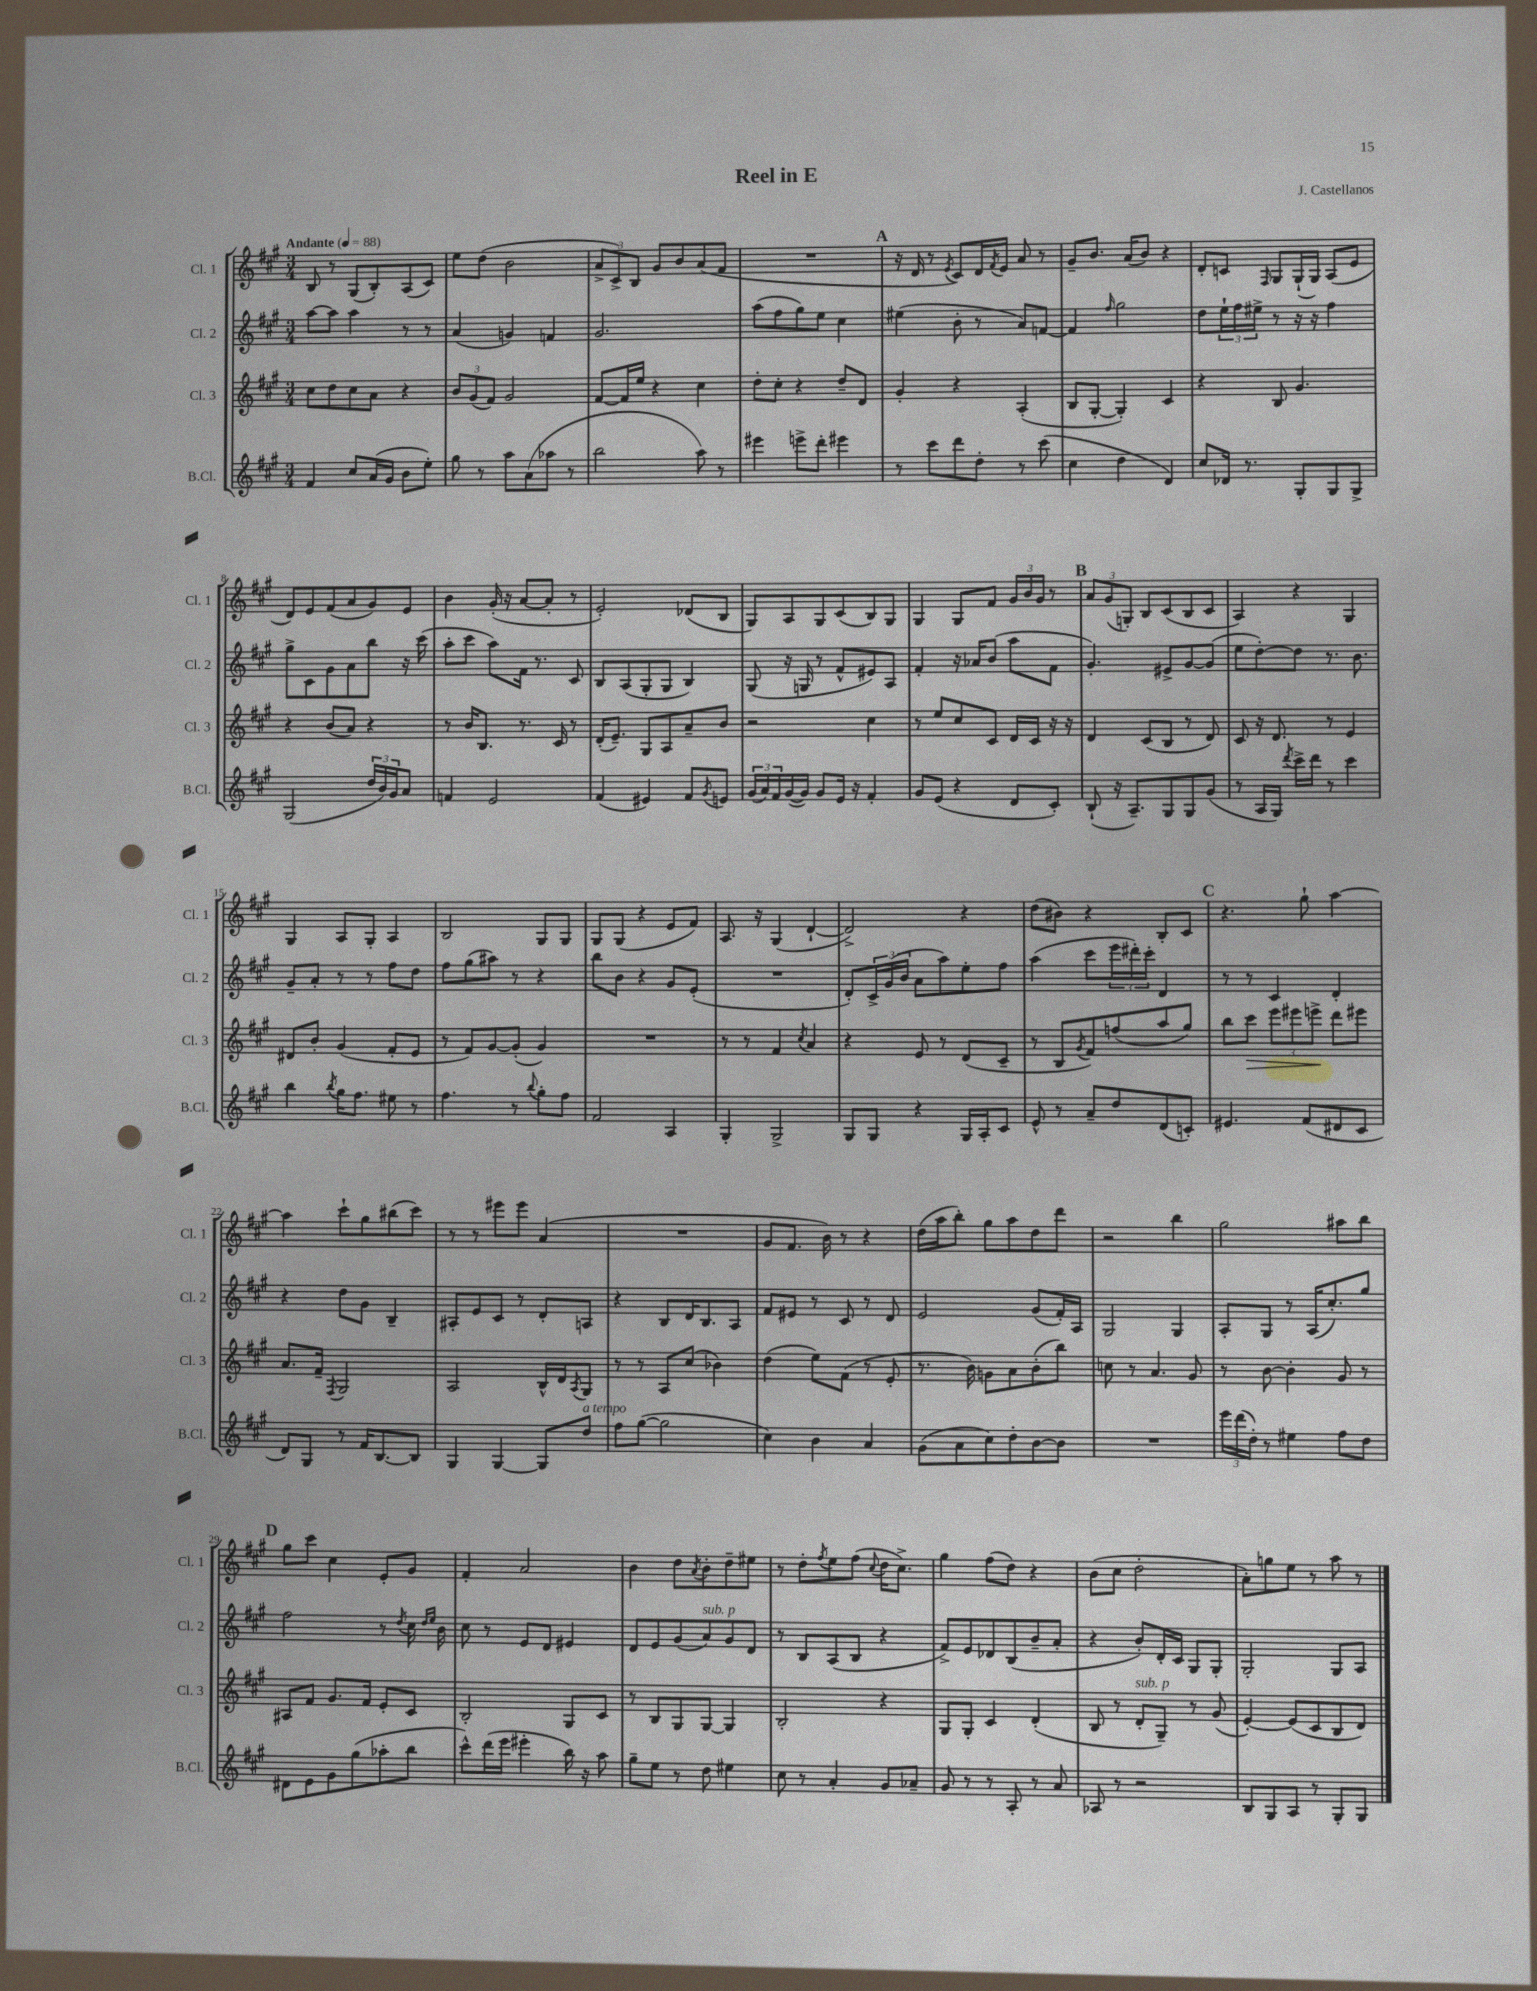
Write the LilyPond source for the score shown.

\header { title = "Reel in E" composer = "J. Castellanos" }
<<
\new StaffGroup <<
\new Staff = "s0" \with { instrumentName = "Cl. 1" shortInstrumentName = "Cl. 1" } {
    \clef treble \key a \major \numericTimeSignature \time 3/4 \tempo "Andante" 4 = 88
    b8 r8 gis8( b8-.) a8( cis'8) |
    e''8 d''8( b'2 |
    \tuplet 3/2 { a'8-> cis'8->) b8 } gis'8 b'8 a'8( fis'8 |
    R2. |
    \mark \markup { \bold "A" } r16 d'16 r8 \acciaccatura { e'8 } cis'8) d'16 \acciaccatura { fis'8 } e'16 a'8 r8 |
    gis'8-- b'8. a'16( b'8) r4 |
    d'8-. c'8 \grace { fis16 } gis8 gis16-!( gis16) a8( e'8 |
    d'8) e'8 fis'8( a'8 gis'8) e'8 |
    b'4 gis'16-.( r16 a'8~ a'8-. r8 |
    e'2-.) des'8( b8 |
    gis8) a8 gis8 cis'8( b8) gis8 |
    gis4 gis8 fis'8 \tuplet 3/2 { gis'16 b'16 gis'16 } r8 |
    \mark \markup { \bold "B" } \tuplet 3/2 { a'8 gis'8( g8-.) } b8 cis'8( b8 cis'8 |
    a4) r4 gis4 |
    gis4 a8 gis8-. a4 |
    b2 gis8 gis8 |
    gis8 gis8( r4 e'8 fis'8) |
    a8. r16 gis4( d'4~-! |
    d'2->) r4 |
    d''8( bis'8) r4 b8-. cis'8 |
    \mark \markup { \bold "C" } r4. gis''8-! a''4~ |
    a''4 cis'''8-! gis''8 bis''8( cis'''8) |
    r8 r8 eis'''8 eis'''8 a'4( |
    R2. |
    gis'8 fis'8. b'16) r8 r4 |
    d''16( a''16 b''8-.) gis''8 a''8 d''8 d'''8 |
    r2 b''4 |
    gis''2 ais''8 b''8 |
    \mark \markup { \bold "D" } gis''8 cis'''8 cis''4 e'8-. gis'8 |
    fis'4-. a'2 |
    b'4 d''8 \acciaccatura { a'8 } b'8-. d''8-- eis''8 |
    r8 d''8-. \acciaccatura { fis''8 } e''8 fis''8( \appoggiatura { cis''8 } d''16 cis''8.->) |
    gis''4 fis''8( d''8) r4 |
    b'8( cis''8 d''2-. |
    a'8-.) g''8 e''8 r8 a''8 r8 \bar "|." |
}
\new Staff = "s1" \with { instrumentName = "Cl. 2" shortInstrumentName = "Cl. 2" } {
    \clef treble \key a \major \numericTimeSignature \time 3/4
    a''8~ a''8 a''4 r8 r8 |
    a'4( g'4) f'4 |
    gis'2. |
    a''8( fis''8 gis''8) e''8 cis''4 |
    \mark \markup { \bold "A" } eis''4( b'8-. r8 a'8) f'8~ |
    f'4 \grace { fis''16 } gis''2 |
    d''8 \tuplet 3/2 { e''16-! fis''16 eis''16-> } r8 r16 r16 fis''4 |
    gis''8-> cis'8 gis'8 a'8 b''8 r16 cis'''16( |
    a''8-. cis'''8 a''8) fis'16 r8. cis'8 |
    b8 a8( gis8-. gis8 b4) |
    gis8( r16 g16 r8 fis'8-^ eis'8) a8 |
    fis'4-. r16 aes'16 b'8( a''8 fis'8 |
    \mark \markup { \bold "B" } gis'4.-.) eis'8-> gis'8~ gis'8( |
    e''8 d''8~-.) d''8 r8. b'8. |
    gis'8-- a'8-. r8 r8 fis''8 d''8 |
    fis''8 gis''8( ais''8) r8 r4 |
    b''8 b'8 r4 gis'8 e'8-.( |
    R2. |
    d'8-.) \tuplet 3/2 { cis'16-> gis'16( b'16 } a'8 a''8) e''8-. fis''8 |
    a''4( cis'''8 \tuplet 3/2 { e'''16 dis'''16-.) cis'''16-. } d'4 |
    \mark \markup { \bold "C" } r8 r8 cis'4 d'4-. |
    r4 d''8 gis'8 b4-- |
    ais8-. e'8 cis'8 r8 d'8-. a8 |
    r4 b8 d'16 b8. a8 |
    fis'8 eis'8 r8 cis'8 r8 d'8 |
    e'2 gis'8( fis'16-.) a16 |
    gis2 gis4 |
    a8-. gis8 r8 a16( cis''8.-.) gis''8 |
    \mark \markup { \bold "D" } fis''2 r8 \acciaccatura { d''8 } cis''16 \grace { d''16 e''16 } b'16 |
    cis''8 r8 e'8 d'8 eis'4 |
    d'8 e'8 gis'8( a'8^\markup { \italic "sub. p" }) gis'8 d'8 |
    r8 b8 a8( b8 r4 |
    fis'8->) e'8 des'8 b8( b'8-- a'8-. |
    r4 b'8-.) d'16-. cis'16 gis8 gis8-. |
    gis2-. gis8 a8 \bar "|." |
}
\new Staff = "s2" \with { instrumentName = "Cl. 3" shortInstrumentName = "Cl. 3" } {
    \clef treble \key a \major \numericTimeSignature \time 3/4
    cis''8 d''8 cis''8 a'8 r4 |
    \tuplet 3/2 { b'8 gis'8( fis'8) } gis'2 |
    fis'8~ fis'16 e''16 r4 cis''4 |
    d''8-. cis''8-. r4 d''8-- d'8 |
    \mark \markup { \bold "A" } gis'4-. r4 a4-.( |
    b8 gis8~-. gis4-.) cis'4 |
    r4 b8 gis'4. |
    r4 b'8( a'8) r4 |
    r8 b'16 b8. r8. cis'16 r8 |
    d'16-.( e'8.--) gis8 a8 a'8-- b'8 |
    r2 cis''4 |
    r8 e''8 cis''8 cis'8 d'16 cis'16 r16 r16 |
    \mark \markup { \bold "B" } d'4 cis'8( b8 r8 d'8) |
    cis'8 r16 d'8. r8 e'4 |
    dis'8 b'8-. gis'4( fis'8-. e'8 |
    r8 fis'8) gis'8~ gis'8-.( gis'4) |
    R2. |
    r8 r8 fis'4 \acciaccatura { cis''8 } a'4 |
    r4 e'8 r8 d'8( cis'8-- |
    r8 b8 \acciaccatura { gis'8 } fis'8) f''8( a''8 gis''8) |
    \mark \markup { \bold "C" } b''8 cis'''8\> \tuplet 3/2 { e'''8 eis'''8 e'''8->\! } d'''8 eis'''8 |
    a'8. fis'16-- \acciaccatura { fis8 } gis2 |
    a2 b16-^ d'16 \acciaccatura { a8 } gis8 |
    r8 r8 a8 cis''8( bes'4) |
    d''4( e''8) fis'8( r8 e'8-. |
    r8. b'16) g'8 a'8 b'8-.( b''8) |
    c''8 r8 a'4. gis'8 |
    r8 b'8~ b'4-. gis'8 r8 |
    \mark \markup { \bold "D" } ais8 fis'8 gis'8. fis'16 e'8-. cis'8 |
    b2-. gis8 cis'8 |
    r8 b8 gis8 gis8~ gis4 |
    b2-. r4 |
    gis8 gis8-. cis'4 d'4-.( |
    b8 r8 d'8-.^\markup { \italic "sub. p" } gis8--) r8 gis'8( |
    e'4~-.) e'8( cis'8 b8 d'8) \bar "|." |
}
\new Staff = "s3" \with { instrumentName = "B.Cl." shortInstrumentName = "B.Cl." } {
    \clef treble \key a \major \numericTimeSignature \time 3/4
    fis'4 cis''8 a'16( gis'16 b'8 e''8-.) |
    gis''8 r8 a''8 a'8( aes''8 r8 |
    b''2 a''8) r8 |
    eis'''4 e'''8-> d'''8-. eis'''4 |
    \mark \markup { \bold "A" } r8 cis'''8 d'''8 d''8-. r8 cis'''8( |
    cis''4 d''4 d'4) |
    cis''8 des'16 r8. gis8-. gis8 gis8-> |
    gis2( \tuplet 3/2 { d''16 b'16) gis'16 } a'8 |
    f'4 e'2 |
    fis'4( eis'4) fis'8 \acciaccatura { gis'8 } e'8 |
    \tuplet 3/2 { gis'16( a'16) fis'16 } gis'16~( gis'16) gis'8 e'16 r16 fis'4-. |
    gis'8 e'8( r4 d'8 cis'8-.) |
    \mark \markup { \bold "B" } b8-!( r16 a8.--) gis8 gis8 gis'8( |
    r8 a16 gis16) \acciaccatura { d'''8 } cis'''16-> d'''16 r8 cis'''4 |
    b''4 \acciaccatura { b''8 } gis''16 fis''8. eis''8 r8 |
    fis''4. r8 \appoggiatura { b''8 } gis''8-. fis''8 |
    fis'2 a4 |
    gis4-. gis2-> |
    gis8 gis8 r4 gis16 a16-. cis'8 |
    e'8-^ r8 a'8-- d''8 d'8( c'8-.) |
    \mark \markup { \bold "C" } eis'4. fis'8( dis'8 cis'8 |
    d'8) gis8 r8 fis'16 b8.~ b8 |
    gis4 gis4~ gis8 d''8^\markup { \italic "a tempo" } |
    fis''8 gis''8~( gis''2 |
    cis''4) b'4 a'4 |
    gis'8( a'8 cis''8) d''8-. b'8~ b'8 |
    R2. |
    \tuplet 3/2 { e'''16 d'''16( d''16-.) } r8 eis''4 fis''8 d''8 |
    \mark \markup { \bold "D" } dis'8 e'8 gis'8 gis''8( aes''8-. b''8 |
    cis'''8-^) d'''16( e'''16 eis'''4-. b''16) r16 a''8 |
    gis''8-- e''8 r8 d''8 eis''4 |
    cis''8 r8 a'4-. gis'8 aes'8-- |
    gis'8 r8 r8 a8-. r8 a'8 |
    aes8 r8 r2 |
    b8 gis8 a8 r8 gis8-. gis8 \bar "|." |
}
>>
>>
